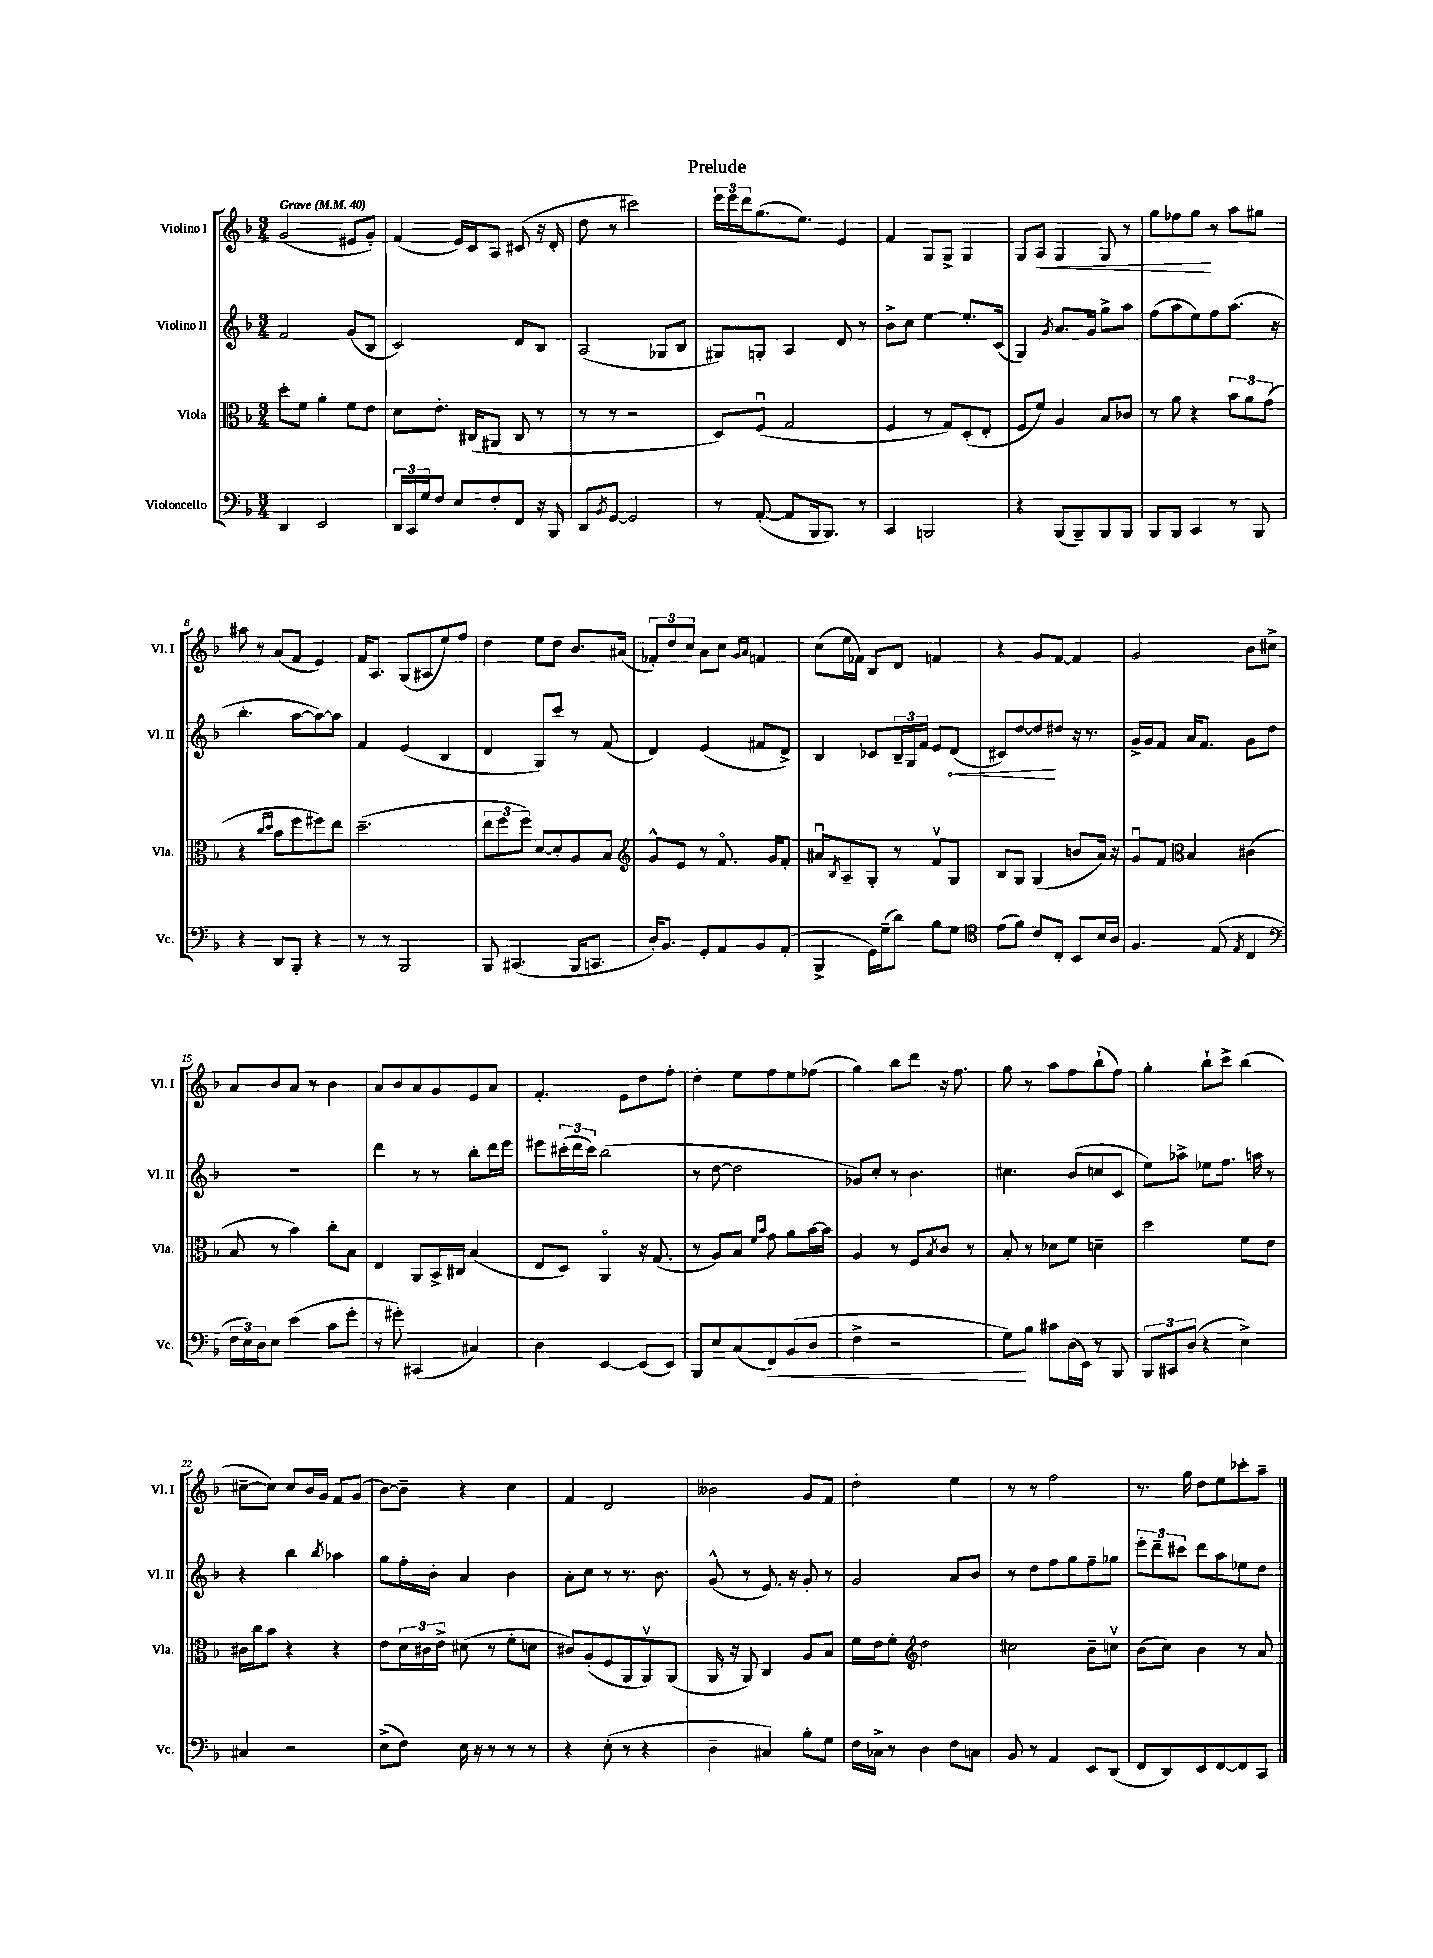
\header { title = "Prelude" }
<<
\new StaffGroup <<
\new Staff = "s0" \with { instrumentName = "Violino I" shortInstrumentName = "Vl. I" } {
    \clef treble \key f \major \numericTimeSignature \time 3/4 \tempo "Grave" 4 = 40
    g'2( eis'8 g'8-.) |
    f'4( e'16) c'16 a8 cis'8( r16 d'16-. |
    d''8 r8 cis'''2) |
    \tuplet 3/2 { e'''16 e'''16 d'''16 } g''8.( e''8.) e'4 |
    f'4 g8 g8-> g4 |
    g8 a8\< g4 g8 r8 |
    g''8 fes''8 g''8\! r8 a''8 gis''8 |
    ais''8 r8 a'8( f'8 e'4) |
    f'16 a8. g8( ais8 e''8) f''8 |
    d''4 e''8 d''8 bes'8. ais'16( |
    \tuplet 3/2 { fes'8-.) d''8 c''8 } a'8 c''8 \grace { g'16 a'16 } f'4 |
    c''8( e''16 fes'16) bes8 d'8 f'4 |
    r4 g'8 f'8~ f'4 |
    g'2 bes'8 cis''8-> |
    a'8 bes'8 a'8 r8 bes'4 |
    a'8 bes'8 a'8 g'8 e'8 a'8 |
    f'4.-. e'8 d''8 f''8-. |
    d''4-. e''8 f''8 e''8 fes''8( |
    g''4) bes''8 d'''8 r16 f''8. |
    g''8 r8 a''8 f''8 bes''8-!( f''8) |
    g''4-. bes''8-! c'''8-> bes''4( |
    cis''8~-- cis''8) cis''8 bes'16 g'16 f'8 g'8( |
    bes'8~) bes'8-- r4 c''4 |
    f'4 d'2 |
    beses'2 g'8 f'8 |
    d''2-. e''4 |
    r8 r8 f''2 |
    r8. g''16 d''8 e''8 ces'''8-. a''8-- \bar "|." |
}
\new Staff = "s1" \with { instrumentName = "Violino II" shortInstrumentName = "Vl. II" } {
    \clef treble \key f \major \numericTimeSignature \time 3/4
    f'2 g'8( bes8 |
    c'2) d'8 bes8 |
    a2( ges8 bes8 |
    gis8) g8-. a4 d'8 r8 |
    bes'8-> c''8 e''4~ e''8.-. c'16( |
    g4) \acciaccatura { g'8 } a'8. g'16 g''8-> a''8 |
    f''8( a''8 e''8) f''8 a''8.( r16 |
    bes''4.-. a''8~ a''8~) a''8 |
    f'4 e'4( bes4 |
    d'4 g8) c'''8 r8 f'8( |
    d'4) e'4( fis'8 d'8->) |
    bes4 ces'8 \tuplet 3/2 { bes16-- g16 f'16 } e'8 \once \override Hairpin.circled-tip = ##t d'8\<( |
    cis'8) d''8~ d''8\! dis''8 r16 r8. |
    g'16-> g'16 f'8 a'16 f'8. g'8 d''8 |
    R2. |
    d'''4 r8 r8 bes''8-. d'''16 e'''16 |
    eis'''8 \tuplet 3/2 { cis'''16-.( d'''16 cis'''16) } bes''2( |
    r8 d''8~ d''2 |
    ges'8) c''8-. r8 bes'4. |
    cis''4. bes'8( c''8 c'8 |
    e''8) aes''8-> ees''8 f''8. a''16 r8 |
    r4 bes''4 \acciaccatura { bes''8 } aes''4 |
    g''8 f''16-. bes'16-. a'4 bes'4 |
    a'8-. c''8 r8 r8. bes'8. |
    g'8-^( r8 e'8.) r16 g'8-. r8 |
    g'2 a'8 bes'8 |
    r8 d''8 f''8 g''8 f''8-- ges''8 |
    \tuplet 3/2 { e'''8-. d'''8-- cis'''8 } d'''8 a''8 ees''8 d''8 \bar "|." |
}
\new Staff = "s2" \with { instrumentName = "Viola" shortInstrumentName = "Vla." } {
    \clef alto \key f \major \numericTimeSignature \time 3/4
    d''8-. f'8 a'4-. f'8 e'8 |
    d'8 e'8.-. cis16( ais,8 cis8 r8 |
    r8 r8 r2 |
    d8) f8\downbow( g2 |
    f4 r8 g8) d8-.( e8-. |
    f8 f'8) a4 bes8 ces'8 |
    r8 a'8 r4 \tuplet 3/2 { bes'8 a'8 g'8( } |
    r4 \grace { c''16 d''16 } bes'8 f''8 fis''8) e''8 |
    d''2.--( |
    \tuplet 3/2 { e''8 f''8 f''8) } d'8~ d'8-. a8 bes8 |
    \clef treble g'8-^ e'8 r8 f'8.\flageolet g'16 f'8-. |
    ais'8\downbow \acciaccatura { bes8 } a8-- g8-. r8 f'8\upbow g8 |
    bes8 g8 g4( b'8 a'16) r16 |
    g'8\downbow f'8 \clef alto bes4 cis'4( |
    bes8 r8 bes'4) c''8-. bes8 |
    e4 a,8 bes,16-> cis16 bes4( |
    e8 d8) a,4\flageolet r16 g8.( |
    r8 a8) bes8 \grace { f'16 bes'16 } g'8 a'8 bes'16~ bes'16 |
    a4 r8 f8 \acciaccatura { bes8 } c'8 r8 |
    bes8-. r8 des'8 f'8 d'4-- |
    d''2 f'8 e'8 |
    cis'16 c''16 bes'8 r4 r4 |
    e'8 \tuplet 3/2 { d'16 cis'16 e'16-> } dis'8( r8 f'8-. d'8 |
    cis'8) a8-.( f8 a,8 a,8\upbow) a,8( |
    a,16 r16 a,8) c4 a8 bes8 |
    f'16 e'16 f'8-. \clef treble d''2 |
    cis''2 bes'8-- c''8\upbow |
    bes'8( c''8) bes'4 r8 a'8 \bar "|." |
}
\new Staff = "s3" \with { instrumentName = "Violoncello" shortInstrumentName = "Vc." } {
    \clef bass \key f \major \numericTimeSignature \time 3/4
    d,4 e,2 |
    \tuplet 3/2 { d,16 c,16 g16 } f8 e8 f8-. f,8 r16 bes,,16 |
    d,8 \acciaccatura { bes,8 } g,8~ g,2 |
    r8 a,8~-.( a,8 bes,,16 bes,,8.) r8 |
    c,4 b,,2 |
    r4 bes,,8( bes,,8--) bes,,8 bes,,8 |
    bes,,8 bes,,8 c,4 r8 bes,,8 |
    r4 d,8 bes,,8-. r4 |
    r8 r8 bes,,2 |
    bes,,8 cis,4.( bes,,16 c,8. |
    d16-.) bes,8. g,8-. a,8 bes,8 a,8-.( |
    bes,,4-> g,16) g16--( d'8) bes8 g8 |
    \clef tenor e'8( f'8) c'8 c8-. bes,8 bes16 a16 |
    f4. e8( \acciaccatura { e8 } c4 |
    \clef bass \tuplet 3/2 { f16 e16) d16 } e8 e'4( c'8 g'8-. |
    r8 gis'8-.) cis,4( cis4) |
    d4 e,4~ e,8( e,8) |
    bes,,8 e8 c8( f,8\<) bes,8( d8 |
    f4-> r2 |
    g8\!) bes8 cis'8 d16( e,16) r8 bes,,8 |
    \tuplet 3/2 { bes,,8 cis,8 d8( } r4 e4->) |
    cis4 r2 |
    e8->( f8) e16 r16 r8 r8 r8 |
    r4 e8-.( r8 r4 |
    d4-- cis4) bes8-. g8 |
    f16 ces16-> r8 d4 f8 c8 |
    bes,8 r8 a,4 e,8 d,8( |
    f,8 d,8) e,8 f,8~ f,8 c,8 \bar "|." |
}
>>
>>
